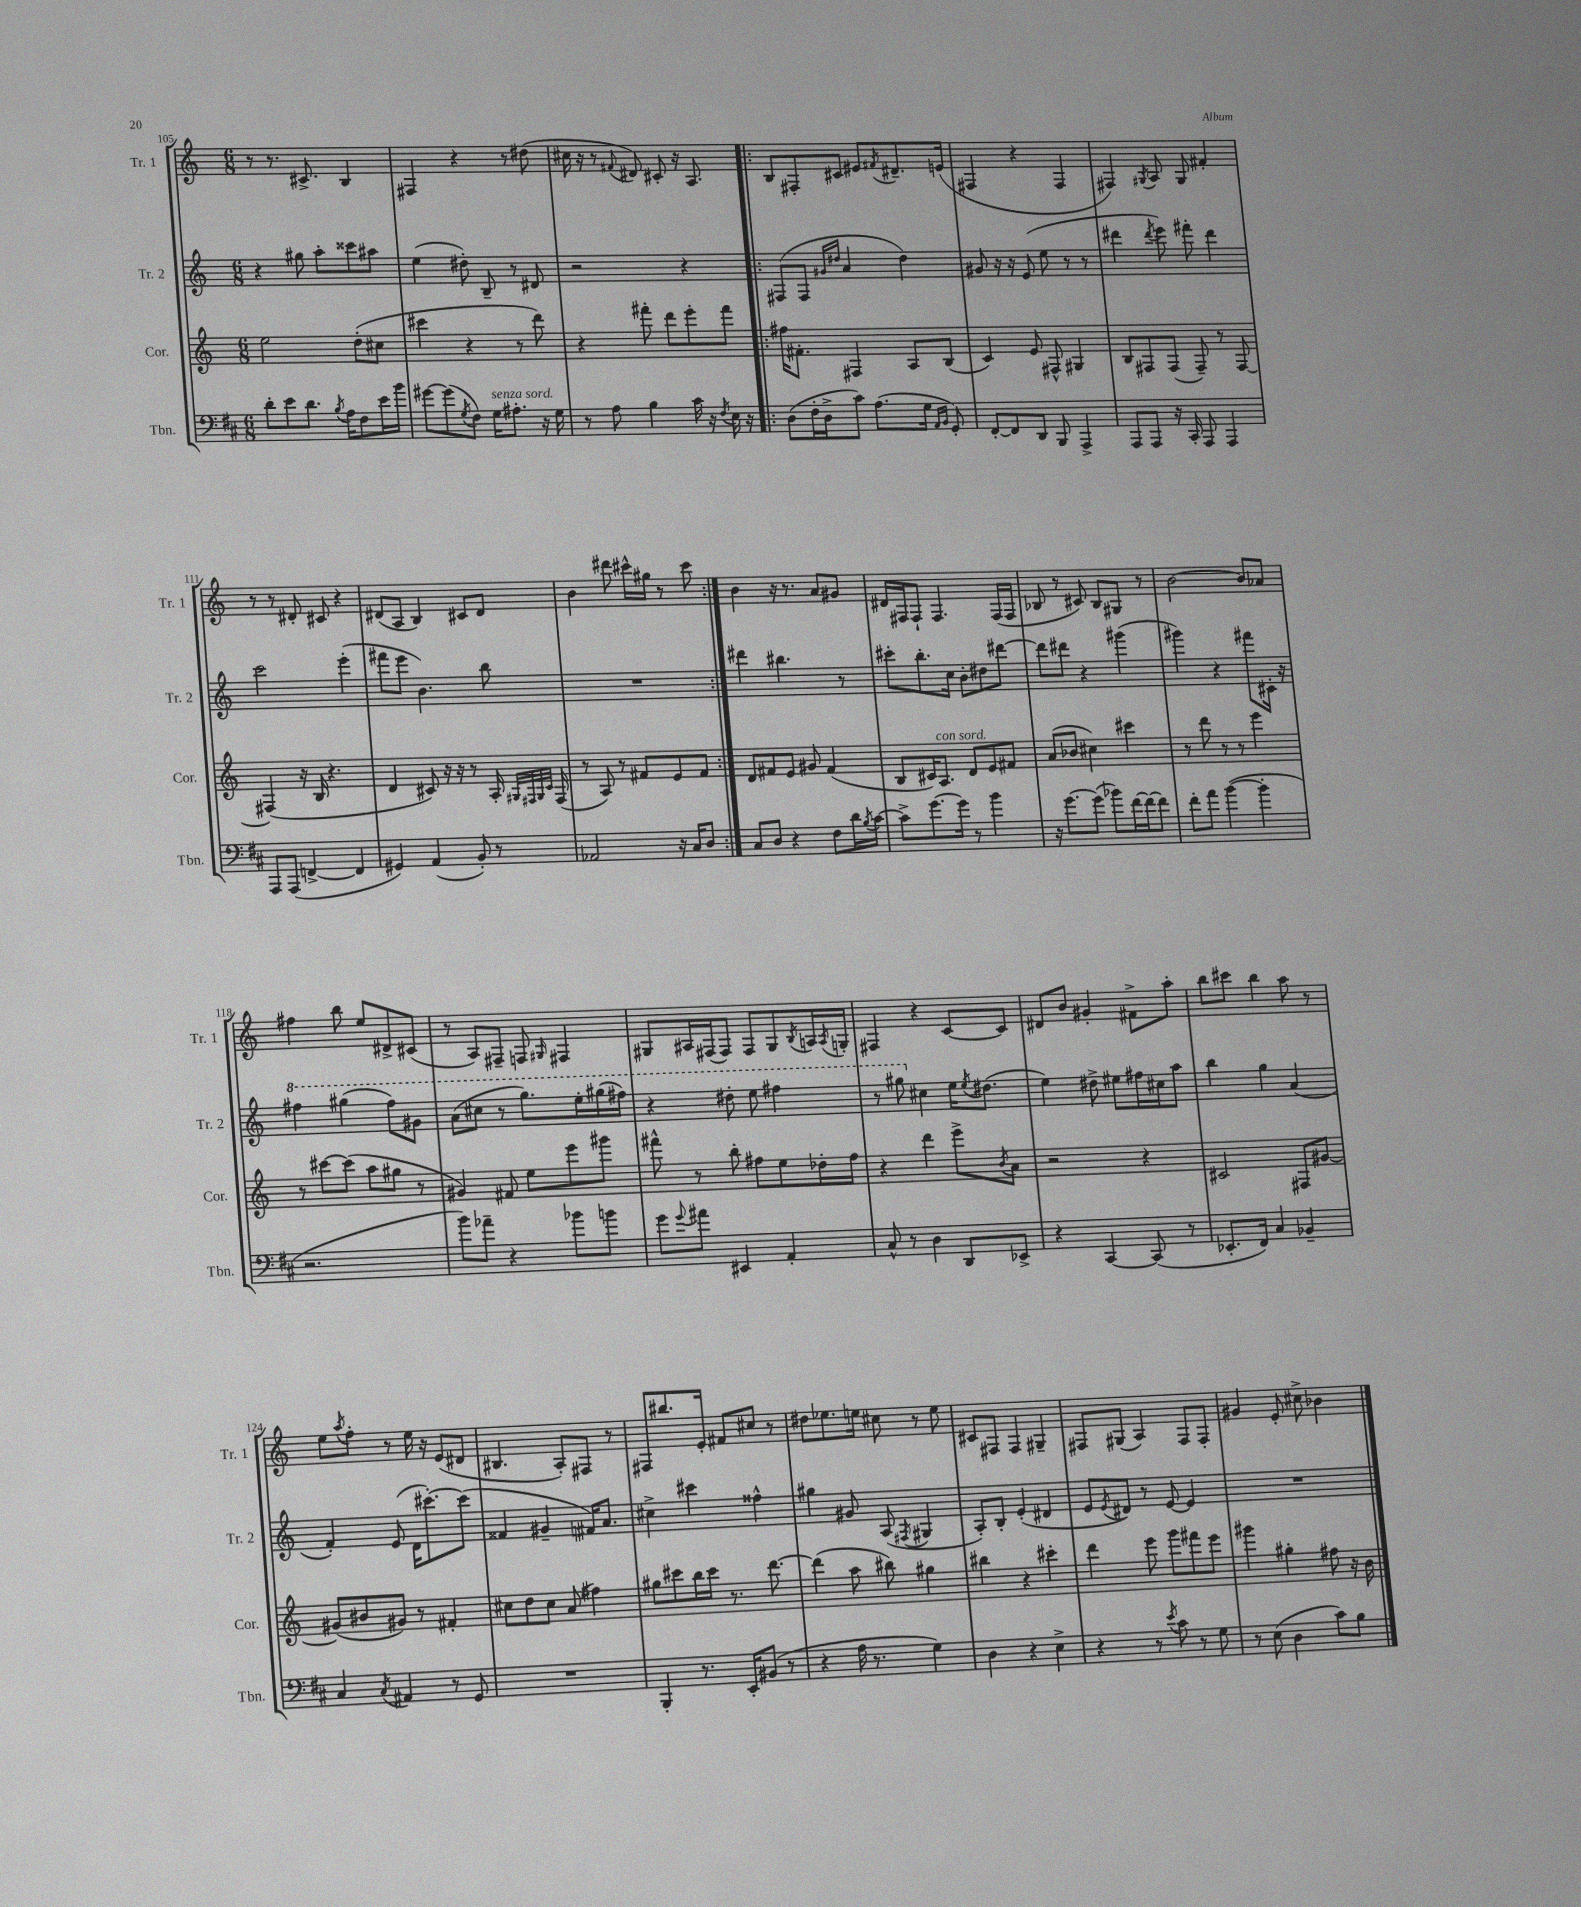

**kern	**kern	**kern	**kern
*staff4	*staff3	*staff2	*staff1
*clefF4	*clefG2	*clefG2	*clefG2
*k[f#c#]	*k[]	*k[]	*k[]
*M6/8	*M6/8	*M6/8	*M6/8
8d'	2ee	4r	8r
8e	.	.	8.r
8.d	.	8gg#	.
.	.	.	8.c#^
.	.	8aa'	.
8qB	.	.	.
16A	.	.	.
8F#	(8dd'	8ccc##	4B
16e	8cc#	8aa#	.
16b	.	.	.
=	=	=	=
[8g#	4ccc#	(4ee	4F#
(8g#]	.	.	.
8qG	.	.	.
8F#)	4r	8dd#')	4r
16G	.	8B~	.
8.A#'	.	.	.
.	8r	8r	8r
16r	8ddd)	8d#	(8dd#
16G	.	.	.
=	=	=	=
8r	4r	2r	16cc#
.	.	.	16r
8A	.	.	8r
.	.	.	8qqf#
4B	8fff#'	.	8d#)
.	8ddd	.	8c#'
16c#	8eee'	4r	16r
16r	.	.	8.A
8qF#	.	.	.
16E	8fff#	.	.
16r	.	.	.
=!|:	=!|:	=!|:	=!|:
(8D	16ff#	(8F#	8B
.	8.f#'	.	.
16F#'	.	8F#	8F#'
16D^	.	.	.
.	.	16qqg#	.
.	.	16qqdd#	.
8c#)	4F#	4a	8c#
(8.A	.	.	8e#
.	.	.	8qf#
.	8A	4dd#)	8.d#~
16G	.	.	.
16qqAA	.	.	.
16qqBB	.	.	.
8GG')	(8B	.	.
.	.	.	(16e
=	=	=	=
[8FF#'	4c)	8g#	4F#
8FF#]	.	16r	.
.	.	16r	.
8DD	8e	(8e	4r
8BBB	8F#^^	8ee	.
4AAA^	4G#	8r	4F#
.	.	8r	.
=	=	=	=
8AAA	8B	4ddd#	4F#)
8AAA	8F#	.	.
.	.	8qddd#	8qG#
16r	(8F#	8eee)	8A
16CC#'	.	.	.
8AAA	8F#~)	8fff#'	8G#
4AAA	8r	4ddd#	4f#'
.	[8F#	.	.
=	=	=	=
8AAA	(4F#]	2ccc	8r
(8AAA	.	.	8r
[4FF^	16r	.	8d#'
.	16B	.	.
.	4.r	.	8c#
4FF]	.	(4eee'	4r
=	=	=	=
4GG#)	4d	8fff#	(8d#
.	.	8eee	8A
(4AA	8c#)	4.b)	4B)
.	16r	.	.
.	16r	.	.
8BB')	8r	.	8c#
8r	16A'	8bb	8d#
.	32qqG#	.	.
.	32qqF#	.	.
.	32qqG#	.	.
.	32qqc#	.	.
.	(16F#	.	.
=	=	=	=
2AA-	8r	2.r	4b
.	8A)	.	.
.	8r	.	8ddd#
.	8f#	.	16ccc#^^
.	.	.	16gg#
16r	8e	.	8r
16C#	.	.	.
8D	8f#	.	8ccc#
=:|!	=:|!	=:|!	=:|!
8C#	8d	4ddd#	4b
8D	8f#	.	.
4r	8e	4.bb#	16r
.	.	.	8.r
.	8g#	.	.
8F#	(4f#	.	8a
16d	.	8r	8g#
8qB	.	.	.
[16c#	.	.	.
=	=	=	=
8c#^]	8B	8ccc#'	16d#
.	.	.	16F#
[8.g	16c#)	8.bb'	8F#`
.	8.A	.	.
.	.	.	4.F#
16g]	.	16cc	.
8r	8d	8b'	.
4b	8e	8dd#	.
.	8f#	[8ddd#	(16F#
.	.	.	16F#
=	=	=	=
16r	(8a	8ddd#]	8B-
[8.g	.	.	.
.	8b-	8ddd#	8r
(8g]	4cc#)	4r	8c#)
8b-)	.	.	8B-
[16f#	4ccc#	(4ggg#	8G#
16f#_	.	.	.
8f#]	.	.	8r
=	=	=	=
8f#'	8r	4ggg#)	[2b
8a	8ddd	.	.
([4b	8r	4r	.
.	8r	.	.
4b']	4eee	8fff#	8b]
.	.	16c#'	8a-
.	.	16r	.
=	=	=	=
2.r	8r	4fff#	4ff#
.	[8ccc#	.	.
.	(8ccc#]	(4ggg#	8bb
.	8aa	.	8ee
.	8gg#	8fff#)	8d#^
.	8r	8gg#	(8c#
=	=	=	=
8b)	4g#)	(8aa	8r
8a-~	.	8ccc#	8A)
4r	8f#	8r	8F#~
.	8ee	8.ggg)	8F
.	.	.	16qqG#
8b-	8eee	.	4F#
.	.	16eee'	.
8b	8ggg#	(16ggg#	.
.	.	16fff#)	.
=	=	=	=
8g	8fff#^^	4r	8G#
8qqg	.	.	.
8a#	8r	.	16A#
.	.	.	(16F#
4EE#	8bb'	8ddd#'	8F#)
.	8ff#	8eee	8F#
4AA'	8ee	4fff#	8G#
.	.	.	8qB
.	16dd-'	.	16A
.	.	.	8qA
.	16ff#	.	16G'
=	=	=	=
8C#^^	4r	8r	4F#
8r	.	8ggg#	.
4D	4ddd	4cc#	4r
8DD	8eee^	16ee	[8c
.	.	8qee	.
.	.	(8.dd#	.
.	8qb	.	.
8EE-^	8a	.	8c]
=	=	=	=
4r	2r	4ee)	8d#
.	.	.	8b
[4CC#	.	8dd#^	4g#'
.	.	8ee#	.
(8CC#]	4r	16ff#	8f#^
.	.	16cc#	.
8r	.	8aa	8aa'
=	=	=	=
8.EE-'	2c#	4bb	8bb
.	.	.	8ccc#
16FF#)	.	.	.
4C#	.	4gg	4bb
4BB-~	8F#	(4a	8aa
.	[8g#	.	8r
=	=	=	=
4C#	(8g#]	4f')	8ee
.	.	.	8qaa
.	8b#	.	8ff'
8qC#	.	.	.
4AA#	8g#)	(8e	8r
.	8r	16d	16ee
.	.	[8.ccc#')	16r
8r	4f#'	.	(8e
8GG	.	(8ccc#]	8d#
=	=	=	=
2.r	8cc#	4f##	4.B#
.	8dd	.	.
.	8cc#	4g#~	.
.	(8a	.	8A')
.	4ff#)	16f#)	8F#
.	.	8.a	.
.	.	.	8r
=	=	=	=
4BBB'	8gg#	4cc#^	8F#
.	8ccc#	.	8.bb#
8.r	16bb	4ccc#	.
.	16ccc#	.	16e'
.	8.r	.	8f#
16EE'	.	.	.
(8BB#	.	4ff##^^	8cc#
.	[8.ddd	.	.
8r	.	.	8r
=	=	=	=
4r	(4ddd]	4gg#	8dd#
.	.	.	8.ee-
16A	8aa	8g#	.
8.r	.	.	16ee
.	8bb#)	(8A	8cc#
.	.	8qF#	.
4G)	4gg#	4G#	8r
.	.	.	8ee
=	=	=	=
4D	4bb#	8A')	8c#
.	.	8B'	8F#
4r	4r	(4e'	4F#
4E^	4ccc#'	4d#	4G#~
=	=	=	=
4r	4ddd	8e	8F#
.	.	8qe	.
.	.	8d#)	(8G#
8r	8eee	8r	4A)
8qe	.	.	.
8c#	8ggg	[8e	.
8r	8fff#	4e]	8F#
8G	8eee	.	8F#'
=	=	=	=
8r	4ggg#	2.r	4g#
(8E	.	.	.
4D	4gg#'	.	8e'
.	.	.	8cc#^
8c#)	8ff#	.	4b-
8B	16r	.	.
.	16b	.	.
==	==	==	==
*-	*-	*-	*-
